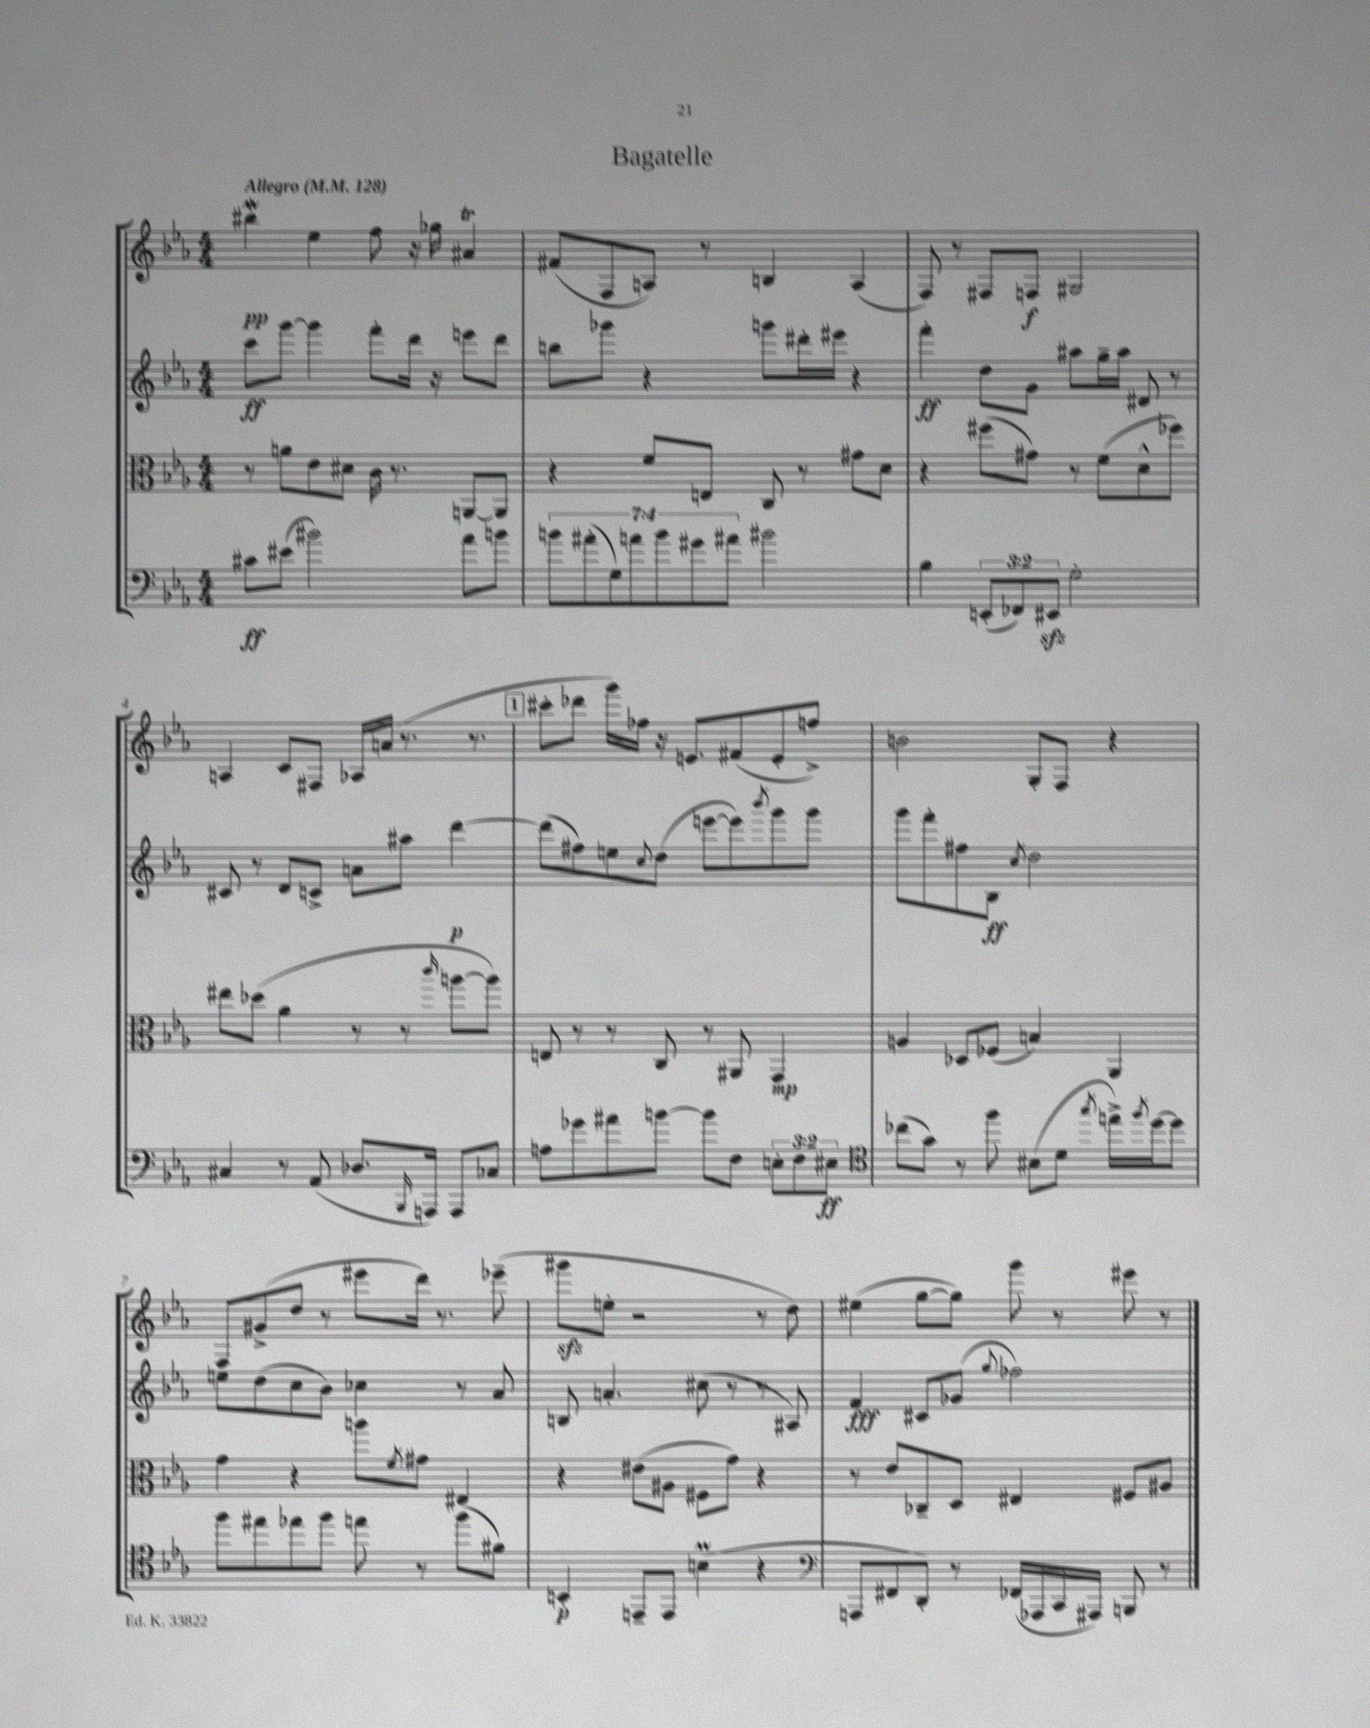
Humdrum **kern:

**kern	**kern	**kern	**kern
*staff4	*staff3	*staff2	*staff1
*clefF4	*clefC3	*clefG2	*clefG2
*k[b-e-a-]	*k[b-e-a-]	*k[b-e-a-]	*k[b-e-a-]
*M4/4	*M4/4	*M4/4	*M4/4
*MM128	*MM128	*MM128	*MM128
8c#	8r	8ccc	4bb#
(8e#	8a	[8ggg	.
2b#)	8e-	4ggg]	4ee-
.	8d#	.	.
.	16c	8fff'	8ff
.	8.r	.	.
.	.	16ddd	16r
.	.	16r	16gg-
8a-	[8AA	8eee	4a#
8b	8AA]	8ddd	.
=	=	=	=
14b	4r	8bb	(8f#
(14a#'	.	.	.
.	.	8ggg-	8F
14G)	.	.	.
14a	.	.	.
.	8f	4r	8A)
14b	.	.	.
14g#	.	.	.
.	8E	.	8r
14a#	.	.	.
2b#	8C	8ggg	4B
.	8r	16ddd#'	.
.	.	16eee#	.
.	8g#	4r	(4A
.	8d	.	.
=	=	=	=
4B-	4r	4fff'	8F)
.	.	.	8r
(12EE'	(8ff#	8dd	8F#
12FF-)	.	.	.
.	8g#)	8g	8F
12EE#	.	.	.
2G'	8r	8aa#	2G#
.	(8f	16gg~	.
.	.	16aa#	.
.	8d^^	8d#	.
.	8ff-)	8r	.
=	=	=	=
4C#	8ee#	8c#	4A
.	(8dd-	8r	.
8r	4a-	8d	8c
(8AA-	.	8c^	8F#
8.D-	8r	8a	16A-
.	.	.	(16a
.	8r	8aa#	8.r
16qqBBB-	.	.	.
16AAA)	.	.	.
.	16qqccc	.	.
8AAA	[8aa	[4ddd	.
.	.	.	8.r
8C-	8aa])	.	.
=	=	=	=
8A	8E	(8ddd]	8ccc#'
8g-	8r	8ff#)	8ddd-
8a#	8r	8ee	16ggg)
.	.	.	16ff-
.	.	8qqcc	.
[8b	8C	(8dd	16r
.	.	.	8.e
8b]	8r	[8eee	.
8F	8AA#	8eee])	(8f#
.	.	8qbbb-	.
12E'	4GG	8ggg	8e'
12F	.	.	.
.	.	8ggg	8ff^)
12E#	.	.	.
=	=	=	=
*clefC4	*	*	*
(8cc-	4A	8ggg	2b
8g)	.	8fff'	.
8r	8D-	8ff#	.
8ff	(8F-	8B-	.
.	.	8qcc	.
(8B#	4B)	2dd	8G'
8d	.	.	8F
8qgg	.	.	.
16ee^)	4AA-	.	4r
8qff	.	.	.
[16dd	.	.	.
8dd]	.	.	.
=	=	=	=
8ff	4g	8ee	8F
8ee#	.	(8dd	(8g#^
8ee-	4r	8cc	8dd
8ff	.	8b-)	8r
8ee	8aa	4cc-	8eee#
.	8qf	.	.
8r	8g#	.	16ddd)
.	.	.	8.r
(8ff	4E#	8r	.
8f#)	.	8a-	(8eee-~
=	=	=	=
4BB'	4r	8B	8ggg#
.	.	4.a'	8ee'
8EE~	(8e#	.	2r
8EE	8A#	.	.
(4B	8F#	(8cc#	.
.	8g)	8r	.
4r	4r	8r	8r
.	.	8A#)	8dd)
=	=	=	=
*clefF4	*	*	*
8AAA	8r	4f	(4ee#
8FF#	8e-	.	.
8DD')	8C-~	8c#	[8gg
8r	8D	(8g-	8gg])
.	.	8qqgg	.
(16FF-	4E#	2ff-)	8ggg
16AAA-	.	.	.
16CC	.	.	8r
16AAA#)	.	.	.
8BBB	8F#	.	8eee#
8r	8A#	.	8r
==	==	==	==
*-	*-	*-	*-
